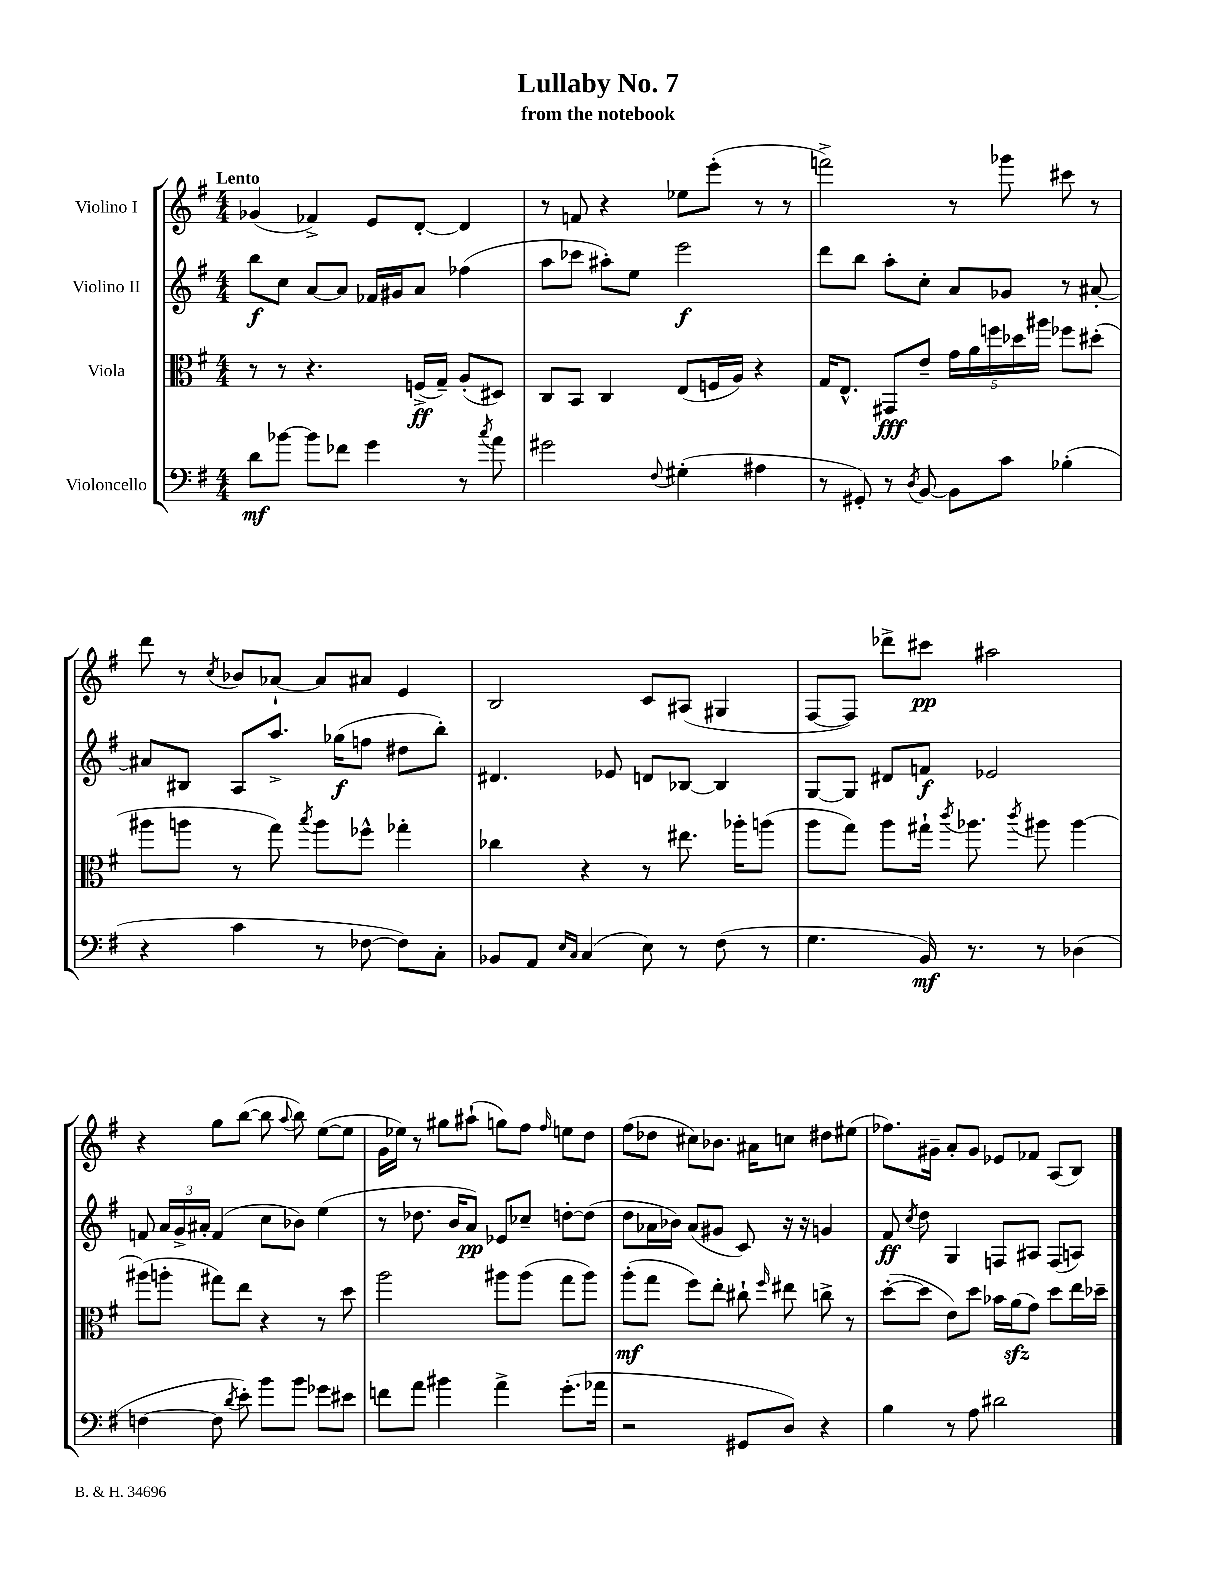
\header { title = "Lullaby No. 7" subtitle = "from the notebook" }
<<
\new StaffGroup <<
\new Staff = "s0" \with { instrumentName = "Violino I" } {
    \clef treble \key g \major \numericTimeSignature \time 4/4 \tempo "Lento"
    \autoBeamOff ges'4( fes'4->) e'8[ d'8]~-. d'4 |
    r8 f'8 r4 ees''8[ e'''8]-.( r8 r8 |
    f'''2->) r8 ges'''8 cis'''8 r8 |
    d'''8 r8 \acciaccatura { c''8 } bes'8[ aes'8]~-! aes'8[ ais'8] e'4 |
    b2 c'8[ ais8]( gis4 |
    fis8[~ fis8]) des'''8[-> cis'''8]\pp ais''2 |
    r4 g''8[ b''8]~( b''8 \appoggiatura { a''8 } b''8) e''8[~( e''8] |
    g'16[ ees''16]) r8 gis''8[ ais''8]-!( g''8[) fis''8] \grace { fis''16 } e''8[ d''8] |
    fis''8[( des''8] cis''8[) bes'8.] ais'16[ c''8] dis''8[ eis''8]( |
    fes''8.[) gis'16]-- a'8[-. gis'8] ees'8[ fes'8] a8[( b8]) \bar "|." |
}
\new Staff = "s1" \with { instrumentName = "Violino II" } {
    \clef treble \key g \major \numericTimeSignature \time 4/4
    \autoBeamOff b''8[\f c''8] a'8[~ a'8] fes'16[ gis'16 a'8] fes''4( |
    a''8[ ces'''8] ais''8[-.) e''8] e'''2\f |
    d'''8[ b''8] a''8[-. c''8]-. a'8[ ges'8] r8 ais'8~-. |
    ais'8[ bis8] a8[ a''8.]-> ges''16[\f( f''8] dis''8[ b''8]-.) |
    dis'4. ees'8 d'8[ bes8]~ bes4 |
    g8[~ g8] dis'8[ f'8]\f ees'2 |
    f'8 \tuplet 3/2 { a'16[ g'16-> ais'16]-. } f'4( c''8[ bes'8]) e''4( |
    r8 des''8. b'16[ a'8]\pp) ees'8[ ces''8]-- d''8[~-. d''8]( |
    d''8[ aes'16 bes'16]) aes'8[( gis'8] c'8) r16 r16 g'4 |
    fis'8\ff \acciaccatura { c''8 } d''8 g4 f8[ ais8] f8[( a8]) \bar "|." |
}
\new Staff = "s2" \with { instrumentName = "Viola" } {
    \clef alto \key g \major \numericTimeSignature \time 4/4
    \autoBeamOff r8 r8 r4. f16[->\ff( g16]--) a8[-.( dis8]) |
    c8[ b,8] c4 e8[( f16 a16]) r4 |
    g16[ e8.]-^ gis,8[\fff e'8]-- \tuplet 5/4 { g'16[ a'16 f''16 des''16 ais''16] } fes''8[ dis''8]-.( |
    ais''8[ a''8] r8 g''8) \acciaccatura { b''8 } a''8[ fes''8]-^ ges''4-. |
    ces''4 r4 r8 eis''8. aes''16[-. a''8]( |
    a''8[ g''8]) a''8[ gis''16]-! \acciaccatura { c'''8 } aes''8. \acciaccatura { c'''8 } ais''8 ais''4~ |
    ais''8[( a''8]-. gis''8[) e''8] r4 r8 d''8 |
    a''2 ais''8[ ais''8]( g''8[ ais''8]) |
    a''8[-.\mf( g''8] fis''8[) e''8]-. cis''8-! \grace { fis''16 } eis''8 c''8-> r8 |
    d''8[~-.( d''8] e'8[) d''8] bes'16[ a'16\sfz( g'8]) d''8[ e''16 des''16]-- \bar "|." |
}
\new Staff = "s3" \with { instrumentName = "Violoncello" } {
    \clef bass \key g \major \numericTimeSignature \time 4/4
    \autoBeamOff d'8[\mf bes'8]~ bes'8[ fes'8] g'4 r8 \acciaccatura { c''8 } a'8 |
    gis'2 \appoggiatura { fis8 } gis4-.( ais4 |
    r8 gis,8-.) r8 \acciaccatura { d8 } b,8~ b,8[ c'8] bes4-.( |
    r4 c'4 r8 fes8~ fes8[) c8]-. |
    bes,8[ a,8] \grace { e16[ c16] } c4( e8) r8 fis8( r8 |
    g4. b,16\mf) r8. r8 des4( |
    f4~ f8 \acciaccatura { d'8 } e'8-.) b'8[ b'8] ges'8[ eis'8] |
    f'8[ a'8] bis'4 a'4-> g'8.[-.( aes'16] |
    r2 gis,8[ d8]) r4 |
    b4 r8 a8 dis'2 \bar "|." |
}
>>
>>
\layout { \context { \Score \remove "Bar_number_engraver" } }
